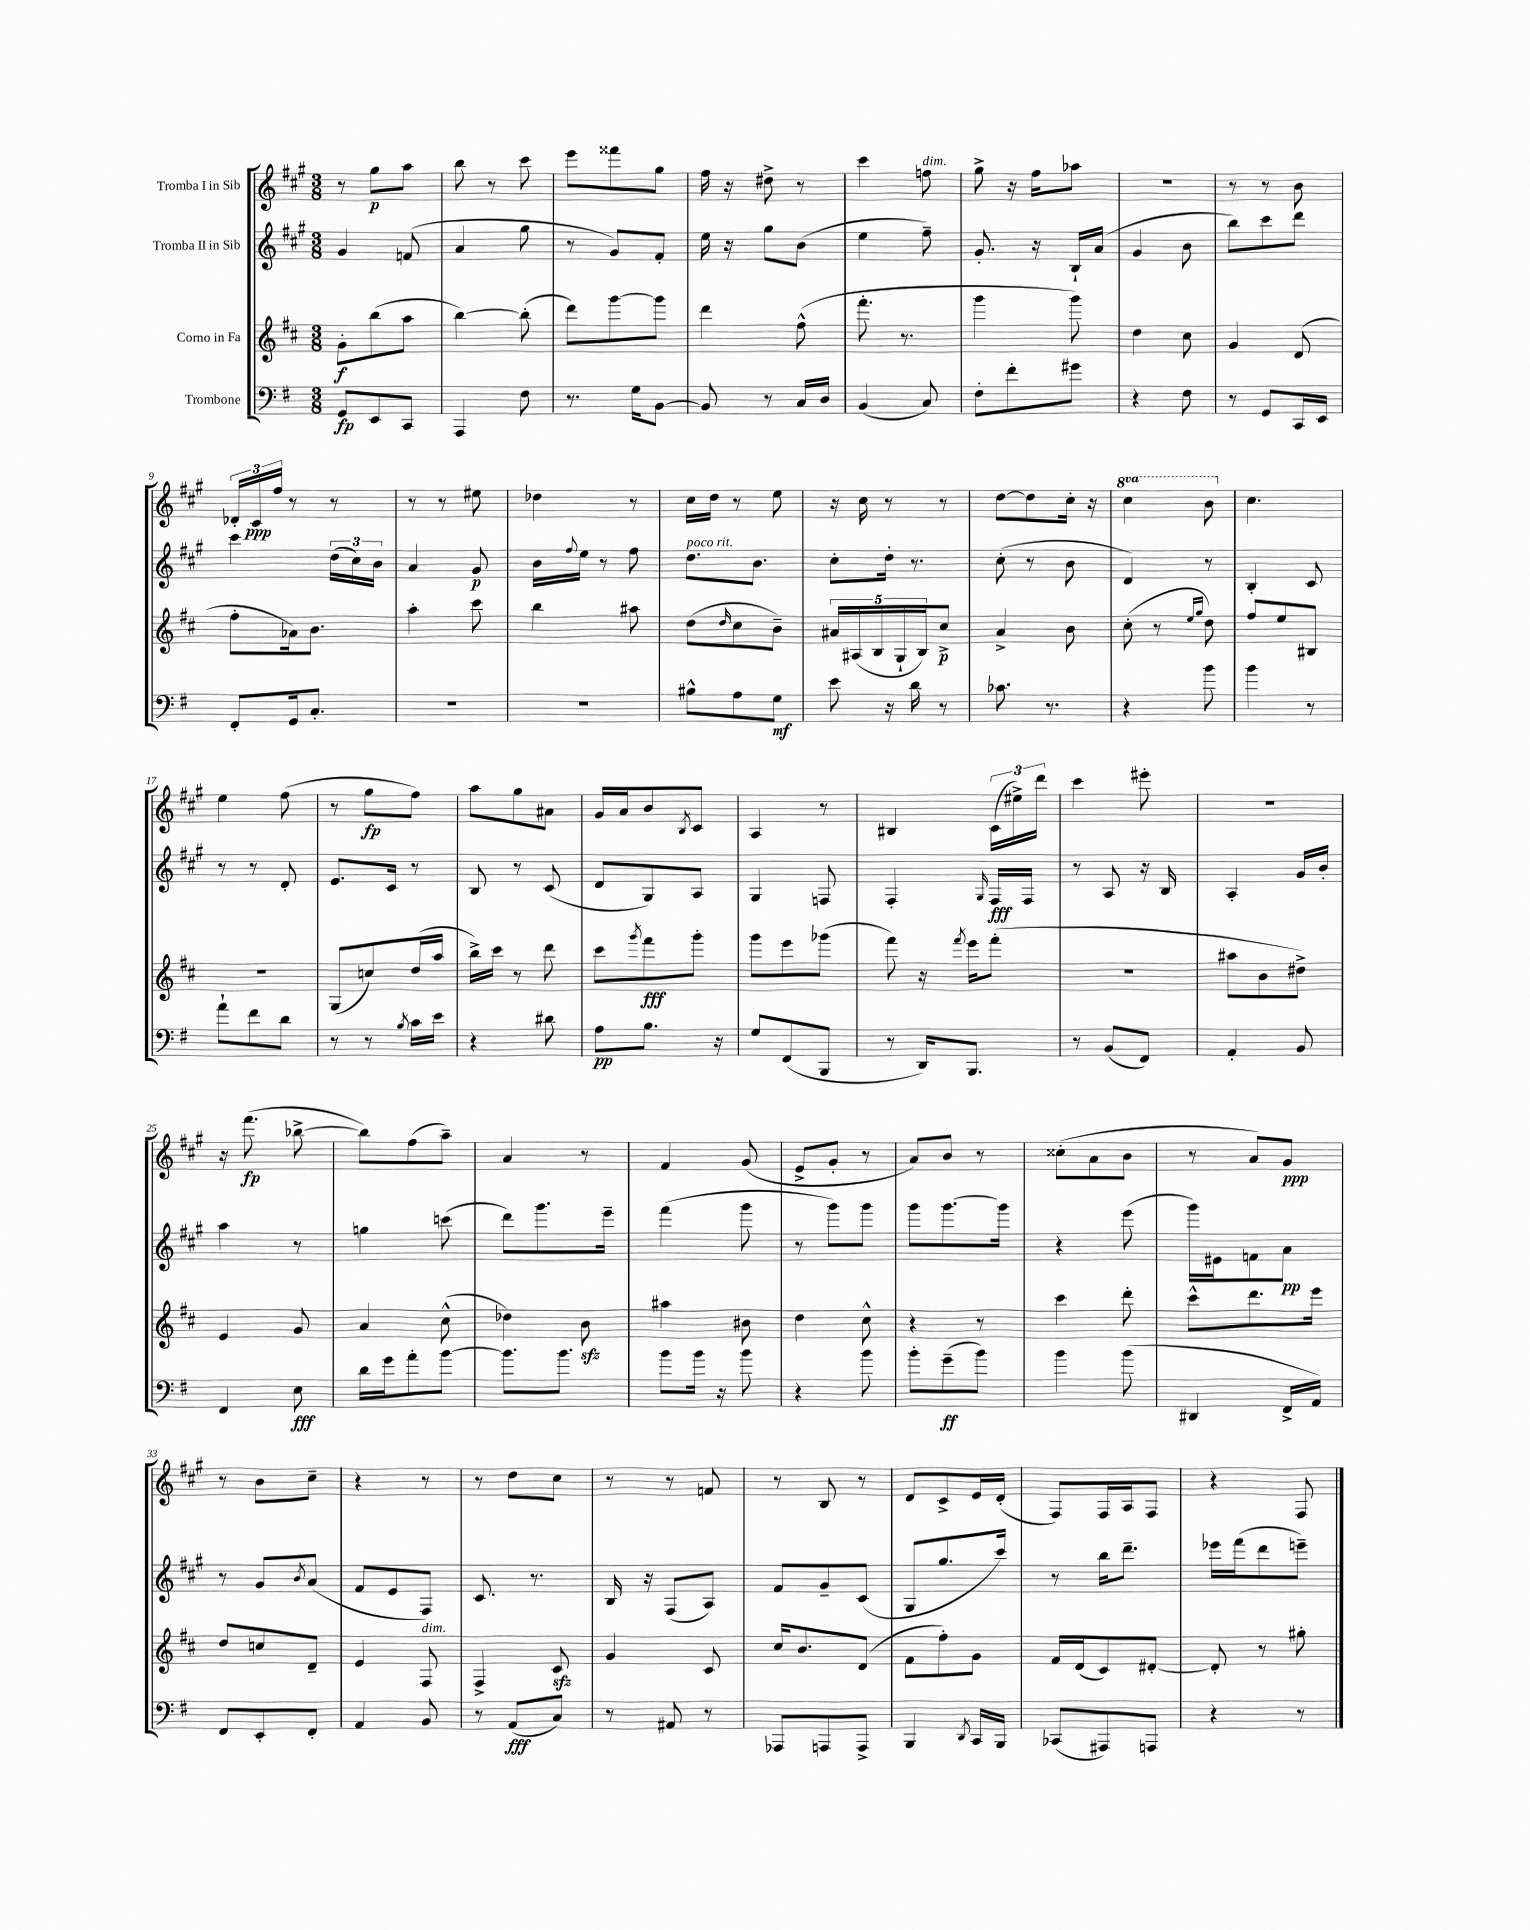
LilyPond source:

<<
\new StaffGroup <<
\new Staff = "s0" \with { instrumentName = "Tromba I in Sib" } {
    \clef treble \key a \major \numericTimeSignature \time 3/8 \set Staff.ottavationMarkups = #ottavation-simple-ordinals
    r8 gis''8\p a''8 |
    b''8 r8 cis'''8 |
    e'''8 fisis'''8 gis''8 |
    fis''16 r16 dis''8-> r8 |
    cis'''4 f''8^\markup { \italic "dim." } |
    gis''8-> r16 fis''16 aes''8 |
    R4. |
    r8 r8 b'8 |
    \tuplet 3/2 { des'16-. cis'16\ppp fis''16 } r8 r8 |
    r8 r8 eis''8 |
    des''4 r8 |
    cis''16 d''16 r8 e''8 |
    r16 cis''16 r8 r8 |
    d''8~ d''8 cis''16-. r16 |
    \ottava #1 cis'''4 b''8 \ottava #0 |
    cis''4. |
    e''4 fis''8( |
    r8 gis''8\fp fis''8) |
    a''8 gis''8 ais'8 |
    gis'16 a'16 b'8 \acciaccatura { b8 } cis'8 |
    a4 r8 |
    bis4 \tuplet 3/2 { cis'16( eis''16->) d'''16 } |
    cis'''4 eis'''8-. |
    R4. |
    r16 fis'''8.\fp( bes''8~-> |
    bes''8) fis''8( a''8--) |
    a'4 r8 |
    fis'4 gis'8( |
    e'8-> gis'8-. r8 |
    a'8) b'8 r8 |
    cisis''8-.( a'8 b'8 |
    r8 a'8) gis'8\ppp |
    r8 b'8 cis''8-- |
    r4 r8 |
    r8 d''8 cis''8 |
    r8 r8 f'8 |
    r8 b8 r8 |
    d'8 cis'8-> e'16 d'16-.( |
    fis8) fis16 a16 fis8 |
    r4 fis8 \bar "|." |
}
\new Staff = "s1" \with { instrumentName = "Tromba II in Sib" } {
    \clef treble \key a \major \numericTimeSignature \time 3/8
    gis'4 f'8( |
    a'4 gis''8 |
    r8 gis'8) fis'8-. |
    e''16 r16 gis''8 b'8( |
    e''4 fis''8--) |
    gis'8.-. r16 b16-! a'16( |
    gis'4 b'8 |
    b''8) cis'''8 d'''8 |
    cis'''4 \tuplet 3/2 { d''16( cis''16) b'16 } |
    a'4 gis'8\p |
    b'16 \appoggiatura { fis''8 } e''16 r8 fis''8 |
    d''8.^\markup { \italic "poco rit." } b'8. |
    cis''8-. d''16-. r8. |
    cis''8-.( r8 b'8 |
    d'4) r8 |
    b4-. cis'8 |
    r8 r8 d'8-. |
    e'8. cis'16 r8 |
    b8 r8 cis'8( |
    d'8 gis8) a8 |
    gis4 f8 |
    fis4-. \grace { gis16 } fis16\fff fis16 |
    r8 a8 r16 b16 |
    a4-. gis'16 b'16-. |
    a''4 r8 |
    g''4 c'''8( |
    d'''8) gis'''8. e'''16-- |
    fis'''4( gis'''8 |
    r8 gis'''8) gis'''8 |
    gis'''8 gis'''8.~ gis'''16 |
    r4 e'''8( |
    gis'''16) eis'16 f'8 a'8\pp |
    r8 gis'8 \acciaccatura { b'8 } a'8( |
    fis'8 e'8 fis8) |
    cis'8. r8. |
    b16 r16 fis8( a8) |
    fis'8 gis'8-- cis'8( |
    gis8 gis''8. cis'''16) |
    r8 b''16 d'''8.-- |
    ees'''16 fis'''16( d'''8 e'''8--) \bar "|." |
}
\new Staff = "s2" \with { instrumentName = "Corno in Fa" } {
    \clef treble \key d \major \numericTimeSignature \time 3/8
    g'8-.\f b''8( a''8 |
    b''4~) b''8-.( |
    d'''8) g'''8~ g'''8 |
    d'''4 fis''8-^( |
    fis'''8.-. r8. |
    g'''4 g'''8) |
    d''4 cis''8 |
    g'4 d'8( |
    fis''8-. aes'16) b'8. |
    a''4-. cis'''8 |
    b''4 ais''8 |
    d''8( \grace { d''16 } cis''8 b'8--) |
    \tuplet 5/4 { ais'16 ais16( b16 g16-! b16) } cis''8->\p |
    a'4-> b'8 |
    cis''8-.( r8 \grace { e''16 g''16 } d''8) |
    fis''8 e''8 bis8 |
    R4. |
    g8( c''8) d''16( a''16 |
    b''16->) cis'''16 r8 d'''8 |
    cis'''8 \acciaccatura { g'''8 } fis'''8\fff g'''8-. |
    g'''8 e'''8 ges'''8( |
    fis'''8) r16 \acciaccatura { fis'''8 } e'''16 fis'''8-.( |
    R4. |
    ais''8 b'8 dis''8->) |
    e'4 g'8 |
    a'4 cis''8-^( |
    des''4) b'8\sfz |
    ais''4 bis'8 |
    d''4 cis''8-^ |
    r4 r8 |
    cis'''4 d'''8-. |
    cis'''8-^ d'''8. e'''16 |
    d''8 c''8 d'8-- |
    e'4 fis8^\markup { \italic "dim." } |
    fis4-> cis'8\sfz |
    g'4 cis'8 |
    cis''16 b'8. d'8( |
    fis'8 fis''8-.) g'8 |
    fis'16 d'16( cis'8) dis'8~-. |
    dis'8-. r8 gis''8-. \bar "|." |
}
\new Staff = "s3" \with { instrumentName = "Trombone" } {
    \clef bass \key g \major \numericTimeSignature \time 3/8
    g,8\fp e,8 c,8 |
    a,,4 fis8 |
    r8. g16 b,8~ |
    b,8 r8 c16 d16 |
    b,4( c8) |
    fis8-. fis'8-. gis'8 |
    r4 fis8 |
    r8 g,8 c,16 e,16 |
    fis,8-. g,16 c8.-. |
    R4. |
    R4. |
    bis8-^ a8 g8\mf |
    e'8 r16 d'16 r8 |
    ces'8. r8. |
    r4 b'8 |
    b'4 r8 |
    a'8-! fis'8 d'8 |
    r8 r8 \acciaccatura { b8 } c'16 e'16 |
    r4 dis'8 |
    a8\pp b8. r16 |
    g8 fis,8( b,,8 |
    r8 d,16) b,,8. |
    r8 b,8( fis,8) |
    a,4-. b,8 |
    fis,4 e8\fff |
    d'16 g'16 a'8-. b'8~ |
    b'8. b'8. |
    b'8 b'16 r16 b'8 |
    r4 b'8 |
    b'8-. g'8--\ff( b'8) |
    b'4 b'8( |
    dis,4 fis,16-> a,16) |
    fis,8 e,8-. fis,8-. |
    a,4 b,8 |
    r8 a,8\fff( c8) |
    r8 ais,8 r8 |
    aes,,8 a,,8 a,,8-> |
    b,,4 \acciaccatura { d,8 } c,16 b,,16 |
    ces,8( ais,,8) a,,8 |
    r4 r8 \bar "|." |
}
>>
>>
